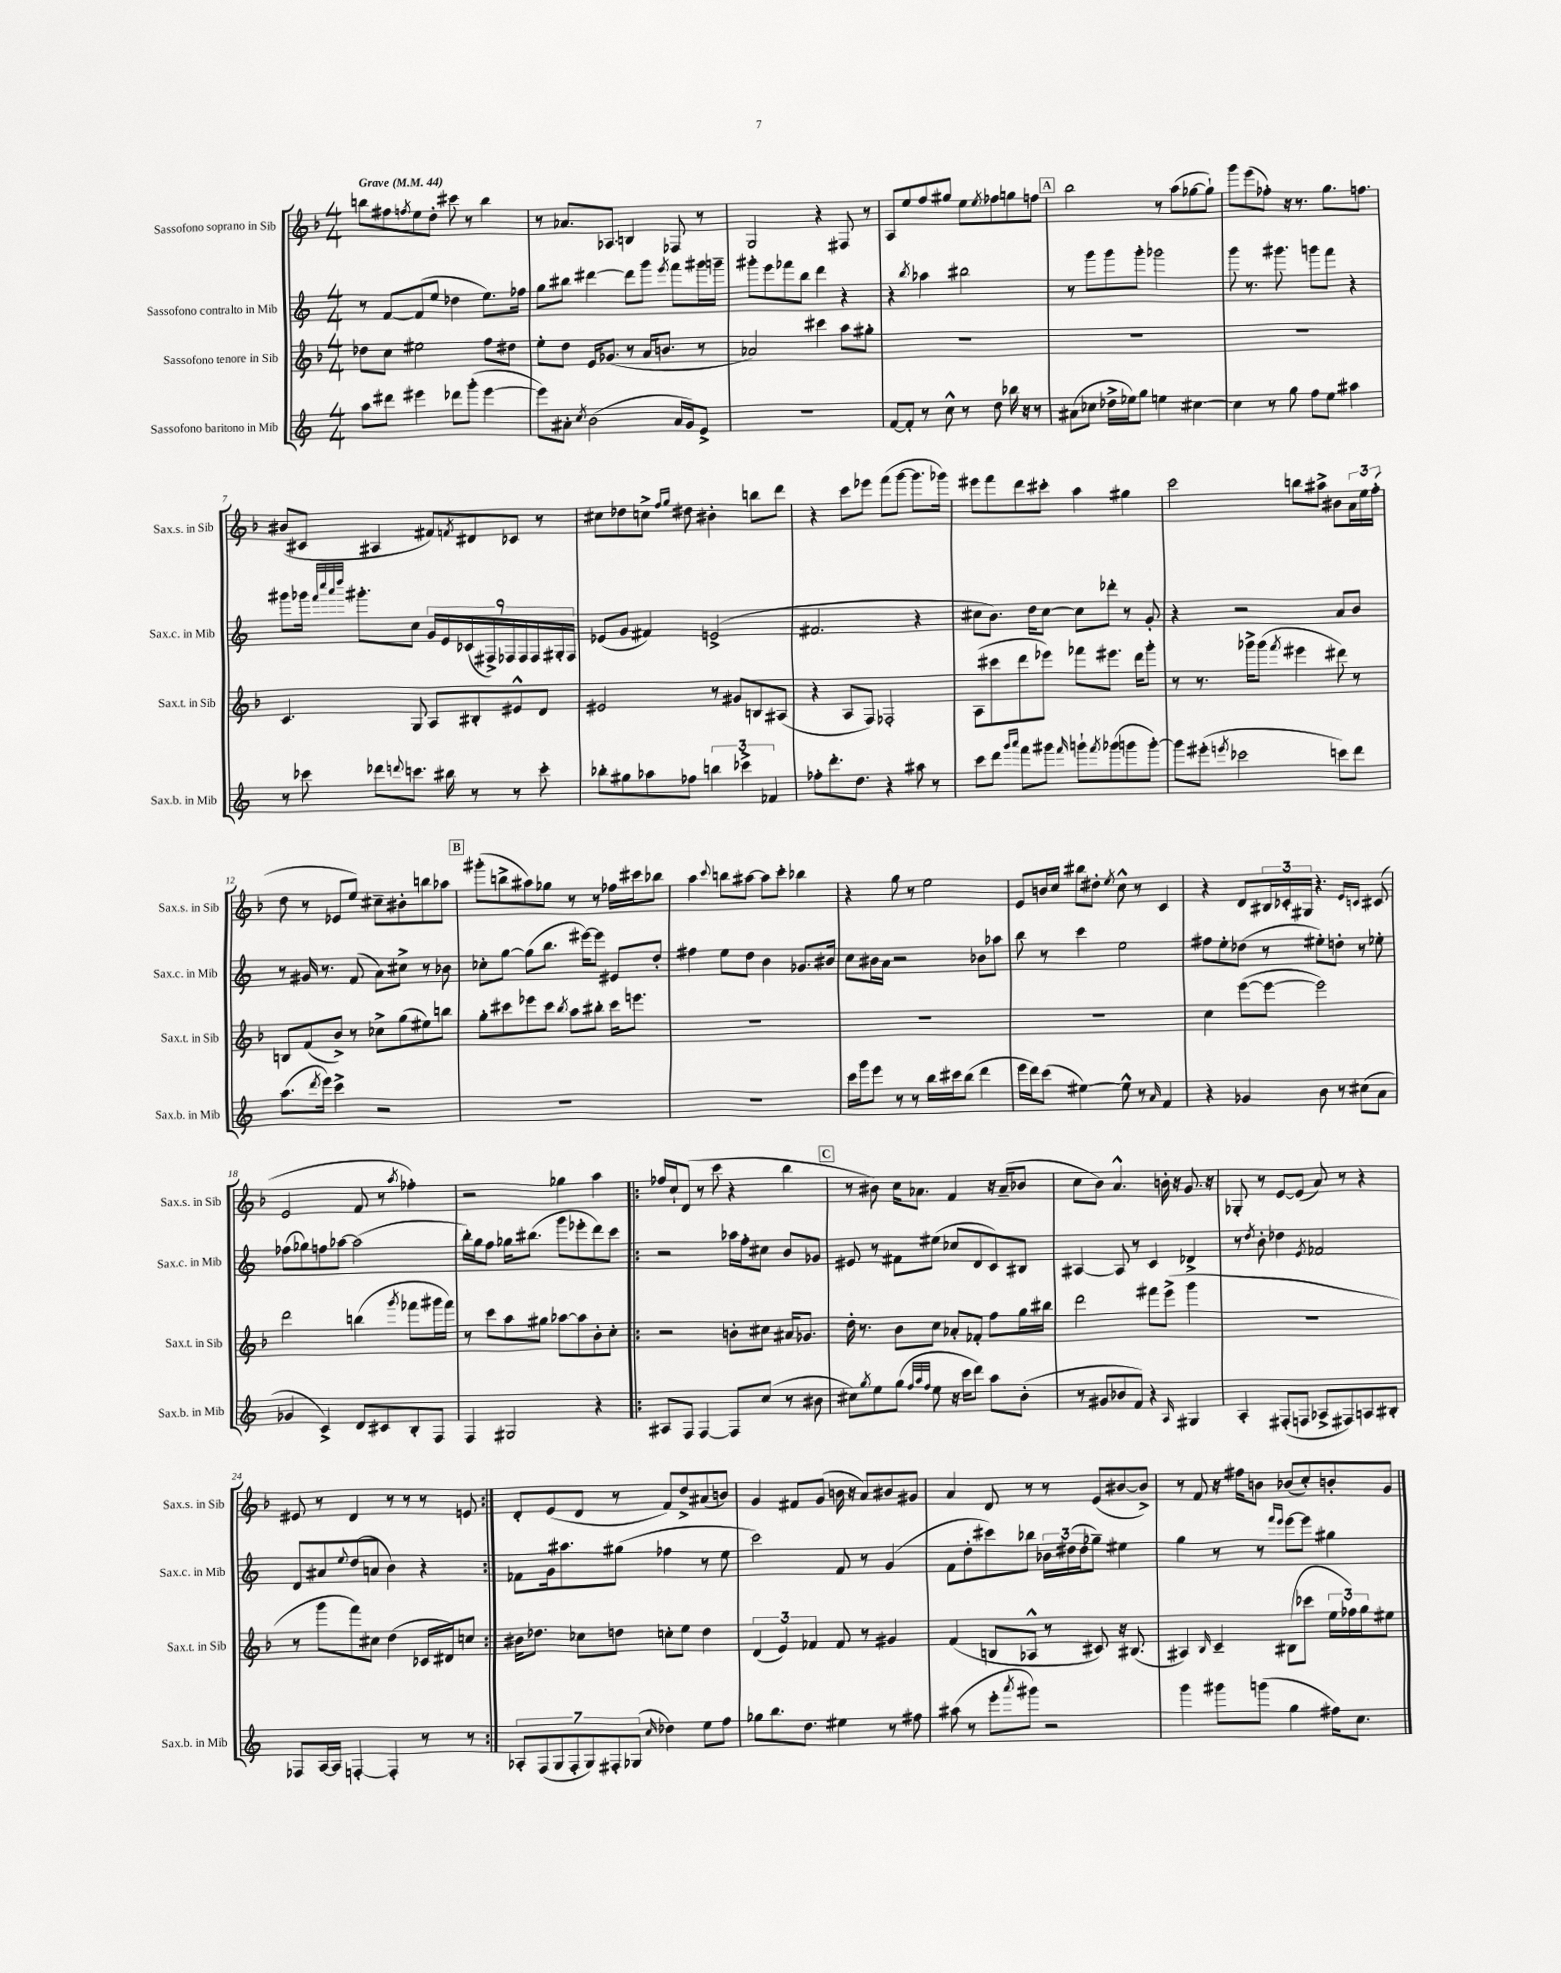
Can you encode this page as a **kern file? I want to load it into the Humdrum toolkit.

**kern	**kern	**kern	**kern
*part4	*part3	*part2	*part1
*staff4	*staff3	*staff2	*staff1
*I"Sassofono baritono in Mib	*I"Sassofono tenore in Sib	*I"Sassofono contralto in Mib	*I"Sassofono soprano in Sib
*I'Sax.b. in Mib	*I'Sax.t. in Sib	*I'Sax.c. in Mib	*I'Sax.s. in Sib
*clefG2	*clefG2	*clefG2	*clefG2
*k[]	*k[b-]	*k[]	*k[b-]
*M4/4	*M4/4	*M4/4	*M4/4
*MM44	*MM44	*MM44	*MM44
=1	=1	=1	=1
!	!	!	!LO:TX:a:B:t=Grave
8aa\L	8dd-X\L	8r	8bbn\L
8ddd#X\J	8cc\J	[8f/L	8ff#X\
.	.	.	8qffn/
4eee#X\	2ee#X\	(8f/]	8ee\
.	.	8ee/J	8dd'\J
8ddd-X\L	.	4dd-X\	8ccc#X\
(8ggg'\J	.	.	8r
[4eee#\	8ff\L	8.ee\L)	4bb\
.	8dd#X\J	.	.
.	.	16ff-X\Jk	.
=2	=2	=2	=2
8eee#\L])	8ee'\L	8gg\L	8r
8a#X'\J	8dd\J	8bb#X\J	8.a-X/L
8qcc/	.	.	.
(2b\	16e/KL	[4ddd#X\	.
.	(8.g-X/J	.	8.A-X/J
.	8r	8ddd#\L]	4Bn/
.	16a/KL	8ggg\J	.
.	8.bn/J	.	.
.	.	8qeee/	.
16a#/LL	.	8fff\L	8F-X/
16g/J)	.	.	.
8e^/J	8r	16ggg#X\L	8r
.	.	16gggn~\JJ	.
=3	=3	=3	=3
1r	2a-X/)	8ggg#X'\L	2G/
.	.	8eee\	.
.	.	8fff-X\	.
.	.	8bb\J	.
.	4ccc#X\	4ddd\	4r
.	8aa\L	4r	8F#X/
.	8gg#X'\J	.	8r
=4	=4	=4	=4
[8f/L	1r	4r	8A/L
8f'/J]	.	.	8ee/
.	.	8qbb/	.
8r	.	4aa-X\	8ff/
8cc^^\	.	.	8gg#X/J
8r	.	2bb#X\	8ee\L
.	.	.	8qee/
8dd\	.	.	8ff-X\
16bb-X\	.	.	8ggn\
16r	.	.	.
8r	.	.	8ffn\J
!!LO:REH:place=s1:t=A
=5	=5	=5	=5
(8a#X\L	1r	8r	2bb-\
8cc-X\J	.	8ggg\L	.
16dd-X^\LL	.	8ggg\	.
16ee-X\J)	.	.	.
8gg\J	.	8ggg'\J	.
4een\	.	2ggg-X\	8r
.	.	.	(8aa\L
[4cc#X\	.	.	[8gg-X\
.	.	.	8gg-`\J])
=6	=6	=6	=6
4cc#\]	1r	8ggg\	8ggg\L
.	.	8.r	(8eee\
8r	.	.	8ff-X'\J)
.	.	8.ggg#X\	.
8gg\	.	.	16r
.	.	.	8.r
8ff\L	.	8gggn\L	.
8ee\J	.	8fff\J	8.gg\L
4aa#X\	.	4r	.
.	.	.	8.ffn\J
!!LO:LB:g=z
=7	=7	=7	=7
8r	4.c/	8ggg#X\L	(8b#X/L
8ccc-X\	.	16ggg-X\Jk	8c#X/J
.	.	32qqfff/LLL	.
.	.	32qqcccc/	.
.	.	32qqaaa/	.
.	.	32qqdddd/JJJ	.
.	.	8.ggg#X'\L	.
8ddd-X\L	.	.	4A#X/
8qqdddn/	.	.	.
8.cccn\J	8G/	8cc\J	.
.	8A/L	18g/LL	8f#X/L)
.	.	18e/	.
16bb#X\	.	.	.
.	.	(18c-X/	.
.	.	.	8qfn/
8r	8B#X'/	.	8d#X/
.	.	18F#X^/)	.
.	.	18F-X/	.
8r	8e#X^^/	.	8c-X/J
.	.	18F-/	.
.	.	18F-/	.
8ccc'\	8d/J	.	8r
.	.	18G#X'/	.
.	.	18F-/JJ	.
=8	=8	=8	=8
8bb-X'\L	2e#X/	(8e-X/L	8cc#X\L
8gg#X\	.	8g/J	8dd-X\
8aa-X\	.	4f#X/)	8ccn^\J
.	.	.	16qqff/LL
.	.	.	16qqgg/JJ
8ff-X\J	.	.	8dd#X\
6bbn\	8r	(2en^/	4b#X'\
.	8g#X/L	.	.
6ccc-X^\	.	.	.
.	8Bn/	.	8bbn\L
6f-X/	.	.	.
.	(8A#X/J	.	8ddd\J
=9	=9	=9	=9
8ff-X'\L	4r	2.f#X/	4r
8.ddd'\	.	.	.
.	8A/L	.	8ccc\L
8.dd\J	.	.	.
.	8F/J)	.	8eee-X\J
4r	2F-X'/	.	(8fff\L
.	.	.	[8ggg\J
8aa#X\	.	4r	8.ggg\L]
8r	.	.	.
.	.	.	16ggg-X\Jk)
=10	=10	=10	=10
8ccc\L	(8A\L	8cc#X\L	8eee#X\L
8ddd\J	8ccc#X\	8.b\J)	8fff\
16qqggg/LL	.	.	.
16qqaaa/JJ	.	.	.
8fff\L	8ddd\	.	8ddd\
.	.	16dd\KL	.
8ggg#X\J	8eee-X\J)	[8cc#\J	8ccc#X'\J
16qqfff/	.	.	.
8gggn`\L	8fff-X\L	8cc#\L]	4aa\
8qfff/	.	.	.
(8ggg-X\	8.eee#X\J	8ddd-X'\J	.
8gggn\	.	8r	4gg#X\
.	16ddd\KL	.	.
[8ggg'\J)	8ggg'\J	8g'/	.
=11	=11	=11	=11
8ggg\L]	8r	4r	2ccc\
(8eee#X'\J	8.r	.	.
8qeeen/	.	.	.
2ccc-X\	.	2r	.
.	16ggg-X^\KL	.	.
.	(8ggg-\J	.	.
.	8qfff/	.	.
.	4eee#X\	.	8bbn\L
.	.	.	8aa#X^\J
8cccn\L)	8ddd#X\)	8a/L	8b#X\L
8ddd\J	8r	8b/J	24a\L
.	.	.	24ee\
.	.	.	(24ff'\JJ
!!LO:LB:g=z
=12	=12	=12	=12
(8.aa\L	8Bn/L	8r	8dd\
.	(8f/	16g#X/	8r
8qddd/	.	.	.
16eee\Jk)	.	8.r	.
4ccc^\	8b-^/J)	.	8e-X/L
.	8r	(8f/	8ee/J)
2r	8cc-X^\L	8a\L)	8cc#X~\L
.	(8gg\	8cc#X^\J	8b#X'\
.	8ee#X\)	8r	8bbn\
.	8bbn\J	8b-X\	8aa-X\J
!!LO:REH:place=s1:t=B
=13	=13	=13	=13
1r	8gg'\L	8cc-X'\L	(8ggg#X'\L
.	8ccc#X\	[8gg\J	8bbn^\
.	8eee-X\	(8gg\L]	8aa#X\)
.	8ccc#\J	8.bb\J	8gg-X\J
.	8qbb-/	.	.
.	8aa\L	.	8r
.	.	[16eee#X\KL)	.
.	8bb#X'\J	8eee#\J]	8r
.	16ccc#\KL	8e#X/L	16ff-X\LL
.	8.eeen\J	.	16ccc#X\J
.	.	8dd'/J	8bb-X\J
=14	=14	=14	=14
1r	1r	4ff#X\	4aa\
.	.	.	8qqccc/
.	.	8ee\L	8bbn\L
.	.	8dd\J	[8aa#X\J
.	.	4b\	8aa#\L]
.	.	.	8ccc'\J
.	.	8.g-X/L	4bb-X\
.	.	16b#X/Jk	.
=15	=15	=15	=15
16ccc\LL	1r	8cc\L	4r
16ggg\J	.	.	.
8eee\J	.	16b#X\L	.
.	.	16a\JJ	.
8r	.	2r	8gg\
8r	.	.	8r
16bb\LL	.	.	2ee\
16ccc#X\J	.	.	.
(8bb\J	.	.	.
4ddd\	.	8b-X\L	.
.	.	8aa-X\J	.
=16	=16	=16	=16
16eee\LL	1r	8bb\	8e/L
16ddd\J)	.	.	.
(8ccc\J	.	8r	16bn/L
.	.	.	16cc/JJ
[4ee#X\)	.	4ccc\	8bb#X\L
.	.	.	8dd#X'\J
.	.	.	8qee/
8ee#^^\]	.	2ee\	8cc^^\
8r	.	.	8r
16qqa/	.	.	.
4f/	.	.	4c/
=17	=17	=17	=17
4r	4cc\	8ff#X\L	4r
.	.	8ee'\	.
4g-X/	([8eee\L	(8dd-X\J	8d/L
.	8eee\J_	8r	24B#X/L
.	.	.	24c-X'/
.	.	.	24G#X/JJ
8b\	2eee\])	8ee#X'\L)	4.r
8r	.	8ddn'\J	.
(8cc#X\L	.	8r	.
.	.	.	16qqe/LL
.	.	.	16qqcn/JJ
8a\J	.	8ee-X'\	(8c#X/
!!LO:LB:g=z
=18	=18	=18	=18
4g-X/	2ddd\	(8ff-X\L	2e/
.	.	8gg-X\)	.
4c^/)	.	8ffn\	.
.	.	[8aa-X\J	.
8d/L	(4bbn\	(2aa-\]	8f/
8c#X/	.	.	8r
.	8qggg/	.	8qaa/
8B'/	8fff-X\L	.	4ff-X'\)
8F/J	16ggg#X\L	.	.
.	16fff-\JJ)	.	.
=19	=19	=19	=19
4F/	8r	16bb'\LL)	2r
.	.	16gg\J	.
.	8ccc\L	8ff\J	.
2G#X/	8aa\	16gg-X\KL	.
.	.	(8.bb#X\J	.
.	8gg#X\J	.	.
.	[8aa-X\L	8ggg\L	4gg-X\
.	8aa-\]	8eee-X'\	.
4r	8b-'\	8ddd\)	4aa\
.	8cc'\J	8ccc\J	.
=20!|:	=20!|:	=20!|:	=20!|:
8A#X/L	2r	2r	16ff-X/LL
.	.	.	16cc`/J
8F/J	.	.	(8d/J
[4F/	.	.	8r
.	.	.	8ccc\
8F/L]	8bn'\L	16aa-X\LL	4r
.	.	16ff'\J	.
(8cc/J	8cc#X\J	8cc#X\J	.
8r	16a#X/KL	8b/L	4bb-\
.	8.g-X/J	.	.
8b#X\	.	8g-X/J	.
!!LO:REH:place=s1:t=C
=21	=21	=21	=21
8cc#X\L)	16dd'\	8e#X/	8r
.	8.r	.	.
8qgg/	.	.	.
8ee\	.	8r	8b#X\)
(8gg\J	8b-\L	8f#X\L	16cc\KL
.	.	.	8.a-X\J
32qqff/LLL	.	.	.
32qqaa/	.	.	.
32qqff/JJJ	.	.	.
8ee\	8cc\J	(8ee#X\J	.
16r	8a-X'/L	8cc-X/L	4f/
16ccc\KL	.	.	.
8ddd\J)	8f-X'/J	8d/	.
8aa\L	8ff\L	8c/)	16r
.	.	.	(16a-~/KL
(8b'\J	16gg\L	8B#X/J	8b-X/J
.	16bb#X\JJ	.	.
=22	=22	=22	=22
8r	2ddd\	[4A#X/	8cc\L
8g#X/L	.	.	8b-\J)
8b-X/	.	8A#/]	4.a^^/
8f/J)	.	8r	.
4r	8fff#X\L	4c/	.
.	(8eee^\J	.	16bn'\
.	.	.	16r
16qqA/	.	.	.
4G#X/	4ggg\	4d-X^/	8.g/
.	.	.	16r
=23	=23	=23	=23
4A'/	1r	8r	8G-X'/
.	.	8qdd/	.
.	.	8b'\	8r
(8F#X'/L	.	4dd-X\	[8e/L
8Fn/J	.	.	(8e/J]
.	.	8qe/	.
8A-X^/L	.	2f-X/	8a/)
8F#X/)	.	.	8r
8An/	.	.	4r
8B#X'/J	.	.	.
!!LO:LB:g=z
=24	=24	=24	=24
8F-X/L	8r	8d/L	8e#X/
[16A/L	8ggg\L	8a#X/	8r
16A/JJ]	.	.	.
.	.	8qqee/	.
[4Fn'/	8fff\)	(8dd/	4d/
.	8cc#X\J	8an/J	.
4F'/]	(4dd\	4b\)	8r
.	.	.	8r
8r	16c-X/LL	4r	8r
.	16d#X/J)	.	.
8r	8ccn/J	.	8en/
=25:|!	=25:|!	=25:|!	=25:|!
14A-X'/L	16b#X\KL	8f-X\L	8d'/L
.	8.dd-X\J	.	.
(14F/	.	.	.
.	.	16g\k	(8e/
14G/	.	.	.
.	.	8.aa#X\	.
14F'/	.	.	.
.	8cc-X\L	.	8d/J
14G/)	.	.	.
14F#X'/	.	.	.
.	8ddn\J	(8gg#X\J	8r
(14G-X/J	.	.	.
16qqcc/	.	.	.
4dd-X\)	8ccn'\L	4ff-X\	8f/L)
.	8ee\J	.	8dd^/
8ee\L	4dd\	8r	(8a#X/
8ff\J	.	8ee\	8bn/J)
=26	=26	=26	=26
8gg-X\L	(6d/	2ccc\)	4g/
8.bb\	.	.	.
.	6e/)	.	.
.	.	.	8f#X/L
8.dd\J	.	.	.
.	6f-X/	.	.
.	.	.	(8g/J
4ee#X\	8f-/	8f/	16bn\
.	.	.	16r
.	8r	8r	8a/L)
8r	4g#X/	(4g/	8b#X/
8ff#X\	.	.	8g#X/J
=27	=27	=27	=27
(8aa#X\	(4f/	8f\L	4a/
8r	.	8dd'\	.
8eee'\L	8Bn/L	8ccc#X\)	8d/
8qaaa/	.	.	.
8ggg#X\J)	8A-X^^/J	8bb-X\J	8r
2r	8r	24b-X\LL	8r
.	.	(24dd#X\	.
.	.	24dd#\J	.
.	8c#X/)	8gg-X~\J)	(8e/L
.	16r	4ee#X\	[8b#X/
.	(8.B#X/	.	.
.	.	.	8b#^/J])
=28	=28	=28	=28
4ggg\	4A#X/)	4gg\	8r
.	.	.	8f/
.	16qqB-/	.	.
8ggg#X\L	4c~/	8r	16r
.	.	.	16ff#X\KL
(8gggn\J	.	8r	8bn\J
.	.	16qqfff/LL	.
.	.	16qqeee/JJ	.
4gg\	(8B#X\L	[8eee\L	(8b-X/L
.	8ccc-X\J	8eee\J]	8cc'/)
16ff#X\KL)	24ee\LL	4gg#X\	8bn'/
.	24ff-X\)	.	.
8.cc\J	.	.	.
.	24gg\J	.	.
.	8ee#X\J	.	8g/J
==	==	==	==
*-	*-	*-	*-
